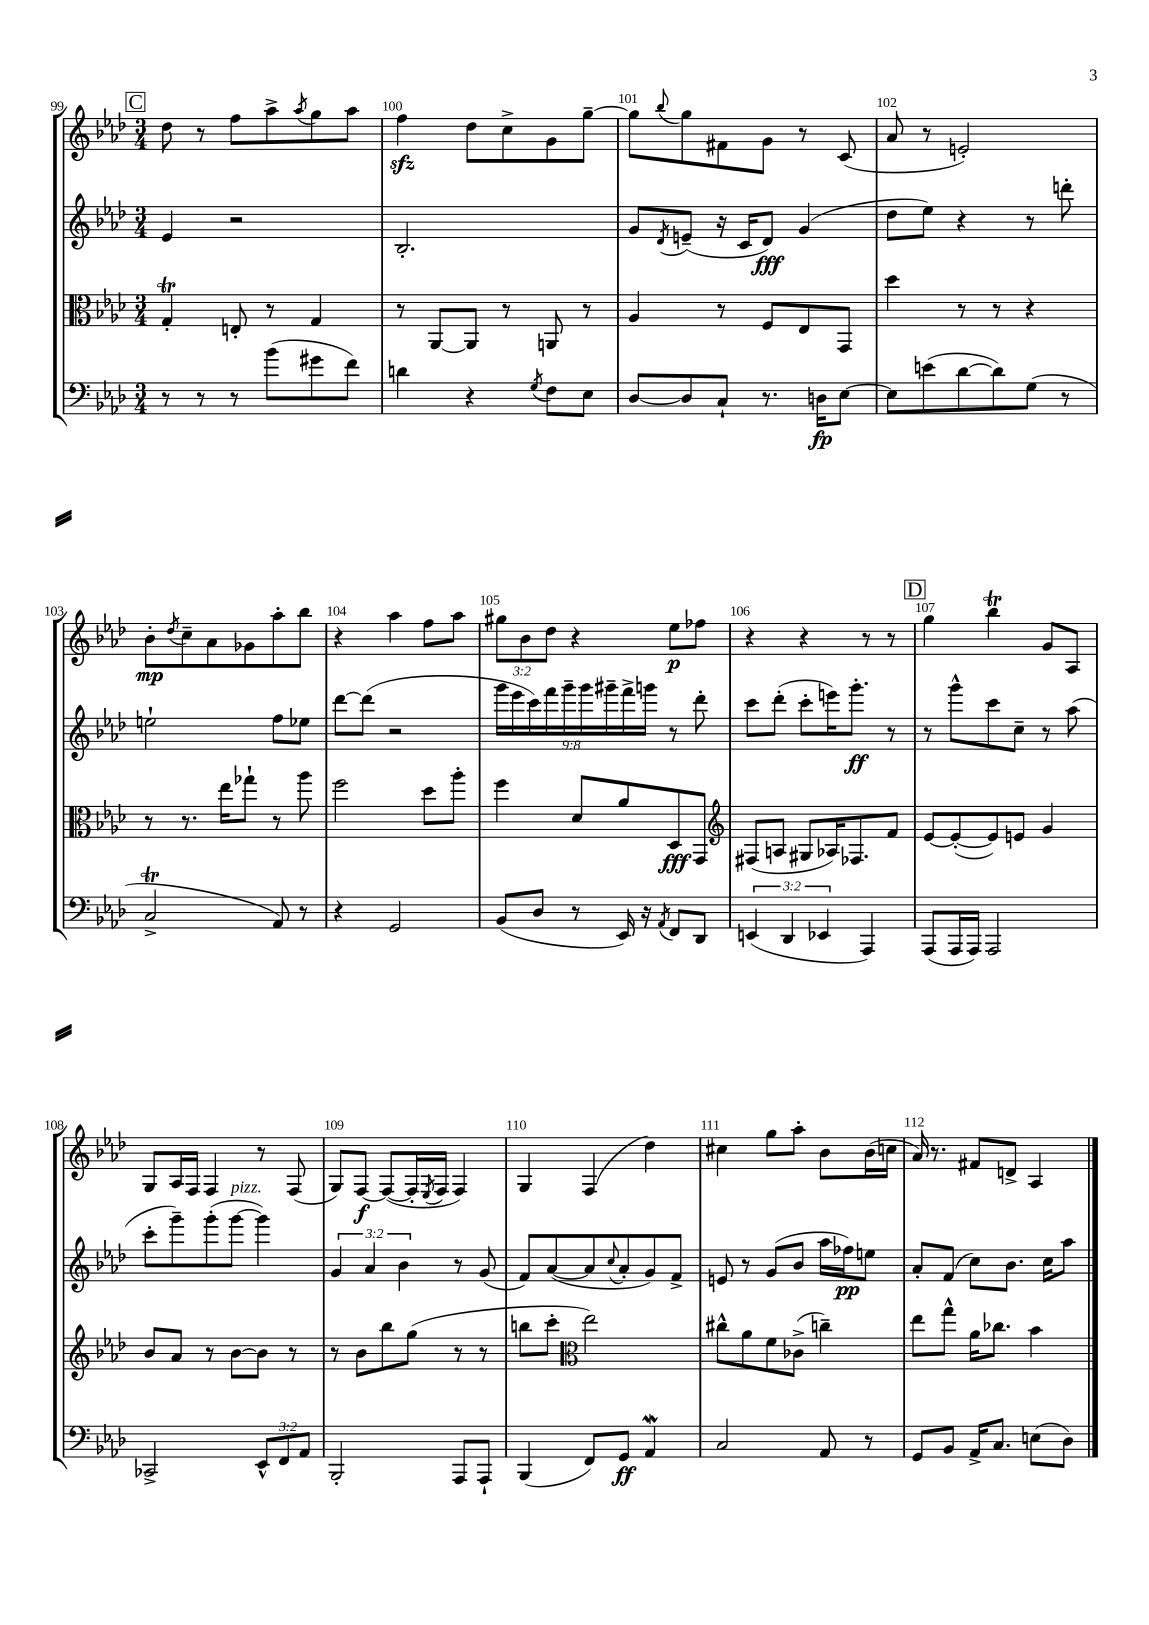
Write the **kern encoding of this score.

**kern	**kern	**kern	**kern
*staff4	*staff3	*staff2	*staff1
*clefF4	*clefC3	*clefG2	*clefG2
*k[b-e-a-d-]	*k[b-e-a-d-]	*k[b-e-a-d-]	*k[b-e-a-d-]
*M3/4	*M3/4	*M3/4	*M3/4
8r	4G'	4e-	8dd-
8r	.	.	8r
8r	8E'	2r	8ff
(8b-	8r	.	8aa-^
.	.	.	8qaa-
8g#	4G	.	8gg
8f)	.	.	8aa-
=	=	=	=
4d	8r	2.B-'	4ff
.	[8AA-	.	.
4r	8AA-]	.	8dd-
.	8r	.	8cc^
8qG	.	.	.
8F	8AA	.	8g
8E-	8r	.	[8gg~
=	=	=	=
[8D-	4A-	8g	8gg]
.	.	8qd-	8qqbb-
8D-]	.	(8e~	8gg
8C`	8r	16r	8f#
.	.	16c	.
8.r	8F	8d-)	8g
.	8E-	(4g	8r
16D	.	.	.
[8E-	8GG	.	(8c
=	=	=	=
8E-]	4dd-	8dd-	8a-
(8e	.	8ee-)	8r
[8d-	8r	4r	2e')
8d-])	8r	.	.
(8G	4r	8r	.
8r	.	8ddd'	.
=	=	=	=
2C^	8r	2ee`	8b-'
.	.	.	8qdd-
.	8.r	.	8cc~
.	.	.	8a-
.	16ee-	.	.
.	8gg-`	.	8g-
8AA-)	8r	8ff	8aa-'
8r	8aa-	8ee-	8bb-
=	=	=	=
4r	2ff	[8ddd-	4r
.	.	(8ddd-]	.
2GG	.	2r	4aa-
.	8dd-	.	8ff
.	8aa-'	.	8aa-
=	=	=	=
(8BB-	4ff	18ggg	12gg#
.	.	18eee-	.
.	.	.	12b-
.	.	18ccc)	.
8D-	.	.	.
.	.	18fff	12dd-
.	.	18ggg~	.
8r	8d-	.	4r
.	.	18ggg	.
.	.	18ggg#~	.
16EE-)	8a-	.	.
.	.	18fff^	.
16r	.	.	.
.	.	18ggg	.
8qAA-	.	.	.
8FF	8D-	8r	8ee-
8DD-	8GG	8ddd-'	8ff-
=	=	=	=
*	*clefG2	*	*
(6EE	(8F#	8ccc	4r
.	8A	(8ddd-'	.
6DD-	.	.	.
.	8G#	8ccc'	4r
6EE-	.	.	.
.	16A-)	16eee)	.
.	8.F-	8.ggg'	.
4AAA-)	.	.	8r
.	8f	8r	8r
=	=	=	=
(8AAA-	[8e-	8r	4gg
16AAA-	(8e-'_	8ggg^^	.
16AAA-)	.	.	.
2AAA-	8e-])	8ccc	4bb-
.	8e	8cc~	.
.	4g	8r	8g
.	.	(8aa-	8A-
=	=	=	=
2CC-^	8b-	8ccc'	8G
.	8a-	8ggg~)	16A-
.	.	.	16F
.	8r	(8ggg'	4F
.	[8b-	[8ggg	.
12EE-^^	8b-]	4ggg])	8r
12FF	.	.	.
.	8r	.	(8F
12AA-	.	.	.
=	=	=	=
2BBB-'	8r	6g	8G)
.	8b-	.	[8F
.	.	6a-	.
.	8bb-	.	(8F_
.	.	6b-	.
.	(8gg	.	16F']
.	.	.	8qE-
.	.	.	16F
8AAA-	8r	8r	4F)
8AAA-`	8r	(8g	.
=	=	=	=
(4BBB-	8bb	8f)	4G
.	8ccc'	([8a-	.
*	*clefC3	*	*
8FF)	2ee-)	8a-]	(4F
.	.	8qqcc	.
8GG	.	8a-'	.
4AA-	.	8g)	4dd-)
.	.	8f^	.
=	=	=	=
2C	8cc#^^	8e	4cc#
.	8a-	8r	.
.	8f	(8g	8gg
.	(8c-^	8b-	8aa-'
8AA-	4cc~)	16aa-	8b-
.	.	16ff-)	.
8r	.	8ee	(16b-
.	.	.	16cc
=	=	=	=
8GG	8ee-	8a-'	16a-)
.	.	.	8.r
8BB-	8gg^^	(8f	.
16AA-^	16a-	8cc)	8f#
8.C	8.cc-	.	.
.	.	8.b-	8d^
(8E	4b-	.	4A-
.	.	16cc	.
8D-)	.	8aa-	.
==	==	==	==
*-	*-	*-	*-
